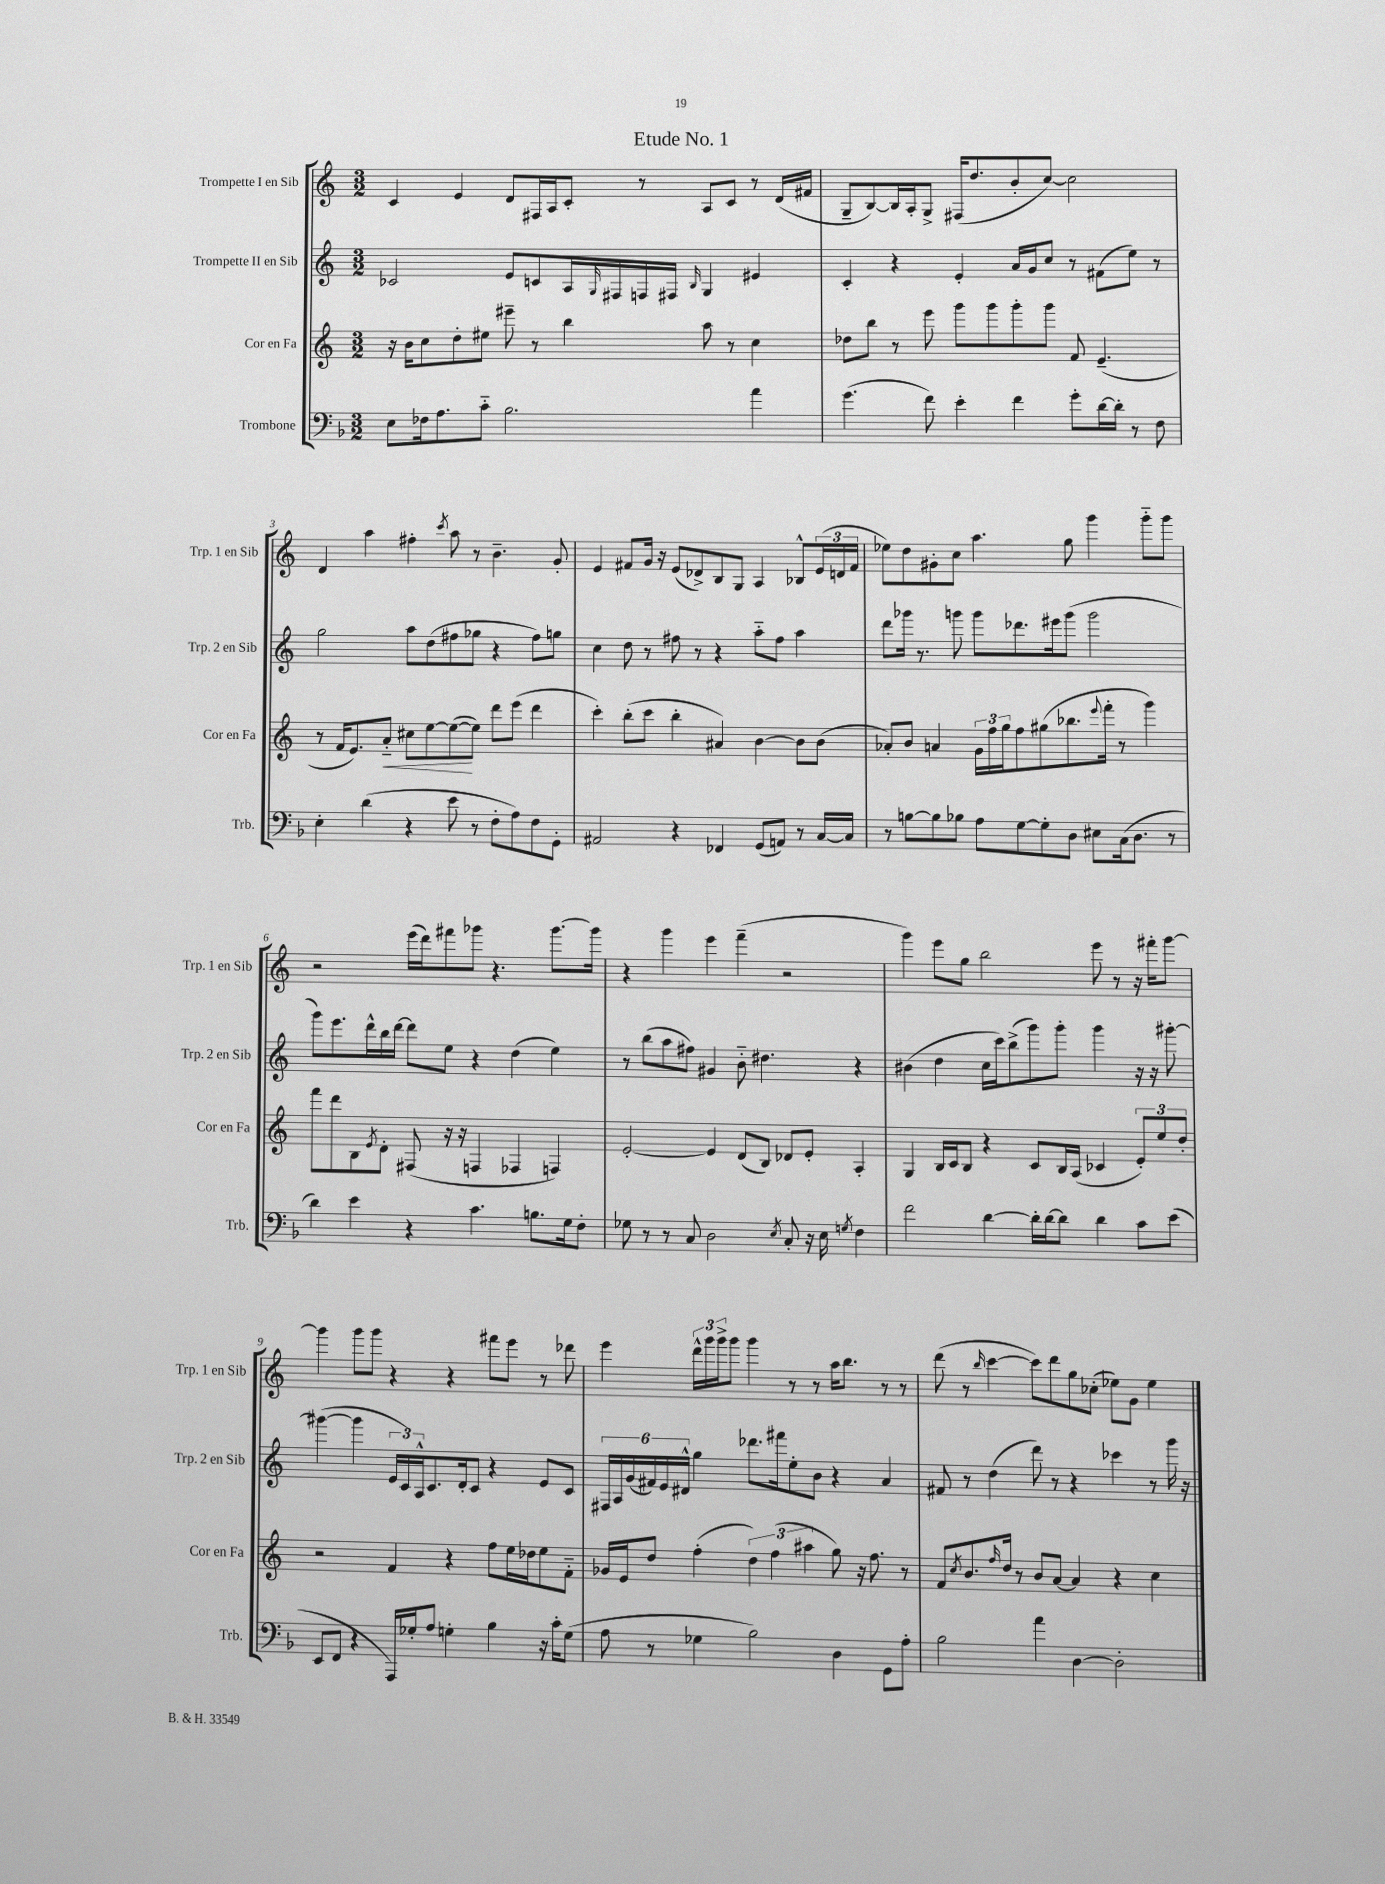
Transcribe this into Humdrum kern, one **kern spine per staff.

**kern	**kern	**kern	**kern
*staff4	*staff3	*staff2	*staff1
*clefF4	*clefG2	*clefG2	*clefG2
*k[b-]	*k[]	*k[]	*k[]
*M3/2	*M3/2	*M3/2	*M3/2
8E\L	16r	2c-/	4c/
.	16b\LK	.	.
16F-\k	8cc\	.	.
8.A\	.	.	.
.	8dd'\	.	4e/
8c'~\J	8ee#\J	.	.
2.B-\	8eee#~\	8e/L	8d/L
.	8r	8c/	16F#/L
.	.	.	16A/J
.	4bb\	16A/L	8c'/J
.	.	16qqG/	.
.	.	16F#/	.
.	.	16F/	8r
.	.	16F#/JJ	.
.	.	16qqB/	.
.	8aa\	4G/	8A/L
.	8r	.	8c/J
4a\	4cc\	4e#/	8r
.	.	.	(16d/LL
.	.	.	16f#/JJ
=	=	=	=
(4.g\	8dd-\L	4c'/	8G~/L
.	8bb\J	.	[8B/)
.	8r	4r	16B/]L
.	.	.	16A'/J
8f\)	8eee\	.	8G^/J
4e'\	8ggg\L	4e'/	(16F#/LK
.	.	.	8.dd/
.	8ggg\	.	.
4f\	8ggg'\	16a/LL	8b'/
.	.	16g/J	.
.	8ggg\J	8cc/J	[8cc/J)
8g'\L	8f/	8r	2cc\]
[16d\L	(4.e~/	(8f#\L	.
16d'\]JJ	.	.	.
8r	.	8ee\J)	.
8F\	.	8r	.
=	=	=	=
4E'\	8r	2gg\	4d/
.	16f/LK	.	.
.	8.e/)	.	.
(4d\	.	.	4aa\
.	8a'~/J	.	.
4r	8cc#\L	8aa\L	4ff#'\
.	[8ee\	(8dd\	.
.	.	.	8qccc/
8e\	(8ee\_	8ff#\	8aa\
8r	8ee\]J)	8gg-\J	8r
8F'\L	8ddd\L	4r	4.b~\
8A\)	(8eee\J	.	.
8F\	4ddd\	8ff#\L)	.
8GG'\J	.	8gg\J	8g'/
=	=	=	=
2AA#/	4ccc'\)	4cc\	4e/
.	(8bb'\L	8dd\	8f#/L
.	8ccc\J	8r	16g/Jk
.	.	.	16r
4r	4bb'\	8ff#\	(8e/L
.	.	8r	8d-^/)
4FF-/	4a#/)	4r	8B/
.	.	.	8G/J
(8GG/L	[4b\	8aa'~\L	4A/
8AA/J)	.	8ff#\J	.
8r	8b\]L	4aa\	8B-^^/L
[16C/LL	(8b\J	.	(24e/L
.	.	.	24d/
16C/]JJ	.	.	.
.	.	.	24f#/JJ
=	=	=	=
8r	8a-'/L)	8ddd\L	8ee-\L)
[8B\L	8b/J	16ggg-\Jk	8dd\
.	.	8.r	.
8B\]	4a/	.	8g#'\
8B-\J	.	8ggg\	8cc\J
8A\L	24g\LL	8ggg\L	4.aa\
.	24ff\	.	.
.	24gg\J	.	.
[8G\	8ff\	8.ddd-\	.
8G'\]	(8gg#\	.	.
.	.	16eee#\k	.
8D\J	8.bb-\	(8ggg\J	8gg\
8E#\L	.	2ggg\	4ggg\
.	8qqeee/	.	.
.	16fff'\Jk	.	.
(16C\k	8r	.	.
8.D\J	.	.	.
.	4ggg\)	.	8ggg'~\L
8r	.	.	8ggg\J
=	=	=	=
4d\)	8fff\L	8ggg\L)	2r
.	8ddd\	8.eee\	.
4e\	8B\	.	.
.	.	16ddd^^\L	.
.	8qe/	.	.
.	8d'\J	16bb\	.
.	.	[16ddd\JJ	.
4r	(8F#/	8ddd\]L	(16eee\LL
.	.	.	16ddd\J)
.	16r	8ee\J	8fff#\
.	16r	.	.
4.c\	4F/	4r	8ggg-\J
.	.	.	4.r
.	4F-/	(4dd\	.
8.B\L	.	.	.
.	4F/)	4ee\)	[8.ggg-\L
16G\k	.	.	.
8F'\J	.	.	.
.	.	.	16ggg-\]Jk
=	=	=	=
8G-\	[2e'/	8r	4r
8r	.	(8bb\L	.
8r	.	8aa\	4ggg\
8C/	.	8ff#\J)	.
2D\	4e/]	4g#/	4eee\
.	(8d/L	8b'~\	(4fff~\
.	8B/J)	4.dd#\	.
8qE/	.	.	.
8C'/	8d-/L	.	2r
16r	8e'/J	.	.
16E\	.	.	.
8qG/	.	.	.
4F\	4A'/	4r	.
=	=	=	=
2f\	4G/	(4b#\	4ggg\)
.	16B/LL	4dd\	8eee\L
.	16c/J	.	.
.	8B/J	.	8gg\J
[4d\	4r	16cc\LL	2bb\
.	.	16ccc\J)	.
.	.	(8bb^\	.
16d'\]LL	8c/L	8ggg\)	.
[16d\J	.	.	.
8d\]J	16B/L	8ggg'\J	.
.	(16A/JJ	.	.
4d\	4c-/	4ggg\	8eee\
.	.	.	8r
8c\L	12e'/L)	16r	16r
.	.	16r	16fff#'\LK
.	12ee/	.	.
(8e\J	.	[8ggg#'\	[8ggg\J
.	12dd'/J	.	.
=	=	=	=
8EE/L	2r	(4ggg#\_	4ggg\]
8FF/J	.	.	.
4r	.	4ggg#\]	8ggg\L
.	.	.	8ggg\J
16AAA/LL)	4f/	24e/LL	4r
.	.	24c/)	.
16G-'/J	.	.	.
.	.	24A^^/J	.
8A/J	.	8.c/	.
4G'\	4r	.	4r
.	.	16d'/k	.
.	.	8c/J	.
4B-\	8ff\L	4r	8fff#\L
.	16ee\L	.	8eee\J
.	16dd-\J	.	.
16r	8ee\	8e/L	8r
16c'\LK	.	.	.
(8G\J	8f'~\J	8c/J	8ddd-\
=	=	=	=
8A\	16g-/LL	24F#/LL	4eee\
.	.	24A/	.
.	16e/J	.	.
.	.	(24g/	.
8r	8dd/J	24f#/)	.
.	.	24e/	.
.	.	24d#^^/JJ	.
4G-\	(4ff'\	4gg\	24ddd^^\LL
.	.	.	24ggg\
.	.	.	24ggg^\J
.	.	.	8ggg\J
2B-\)	6dd\)	8.ddd-\L	4ggg\
.	(6ff\	.	.
.	.	16fff#\k	.
.	.	8ee'\	8r
.	6aa#\	.	.
.	.	8b\J	8r
4D\	8gg\)	4r	16aa\LK
.	.	.	8.bb\J
.	16r	.	.
.	8.ff\	.	.
8GG\L	.	4a/	8r
8A'\J	8r	.	8r
=	=	=	=
2B-\	8f/L	8f#/	(8ddd\
.	8qcc/	.	.
.	8.b/	8r	8r
.	.	.	16qqbb/
.	.	(4dd\	[4ccc\
.	16qqff/	.	.
.	16dd/Jk	.	.
.	8r	.	.
4a\	8b/L	8ddd\)	8ccc\]L)
.	[8a/J	8r	8ddd\
[4D\	4a/]	4r	8gg\
.	.	.	(8cc-'\J
2D'\]	4r	4ccc-\	8ee-\L)
.	.	.	8g\J
.	4cc\	8r	4ee-\
.	.	16ggg\	.
.	.	16r	.
==	==	==	==
*-	*-	*-	*-
